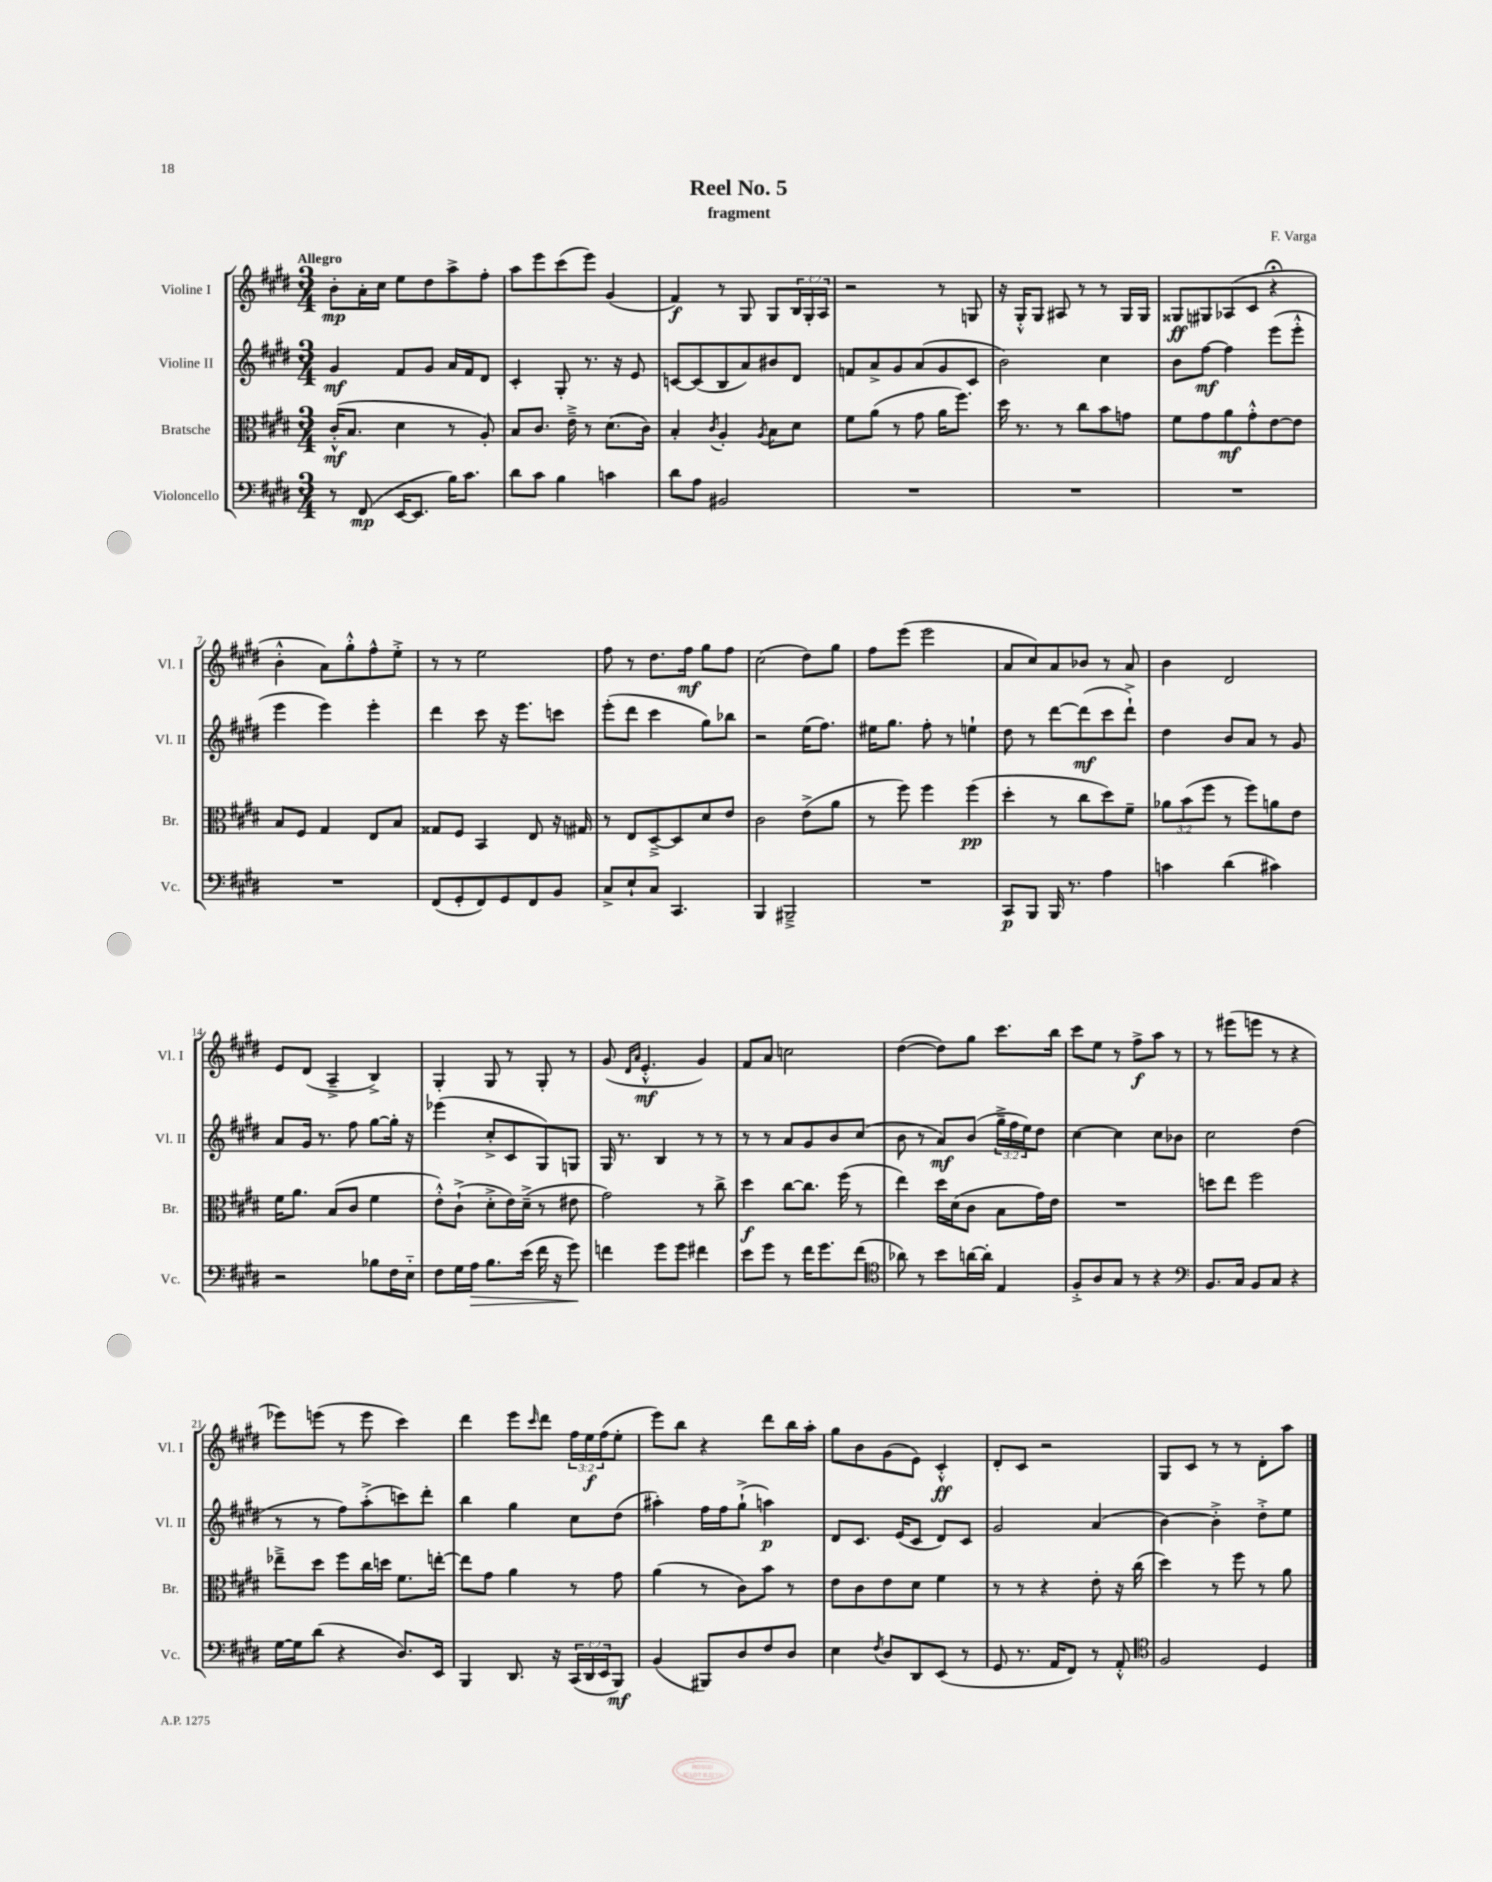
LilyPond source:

\header { title = "Reel No. 5" composer = "F. Varga" subtitle = "fragment" }
<<
\new StaffGroup <<
\new Staff = "s0" \with { instrumentName = "Violine I" shortInstrumentName = "Vl. I" } {
    \clef treble \key e \major \numericTimeSignature \time 3/4 \override Staff.TupletNumber.text = #tuplet-number::calc-fraction-text \tempo "Allegro"
    b'8-.\mp a'16-. cis''16 e''8 dis''8 a''8-> fis''8-. |
    a''8 e'''8 cis'''8( e'''8) gis'4( |
    fis'4\f) r8 gis8 gis8 \tuplet 3/2 { b16 gis16-. a16 } |
    r2 r8 g8 |
    r16 gis16-.-^ gis8 ais8 r8 r8 gis16 gis16 |
    gisis8\ff gis8 aes8( cis'8 r4\fermata |
    b'4-.-^ a'8) gis''8-.-^ fis''8-^ e''8-.-> |
    r8 r8 e''2 |
    fis''8 r8 dis''8. fis''16\mf gis''8 fis''8 |
    cis''2( dis''8) gis''8 |
    fis''8 e'''8( e'''2 |
    a'8 cis''8) a'8 bes'8 r8 a'8 |
    b'4 dis'2 |
    e'8 dis'8( a4---> b4->) |
    gis4-. gis8 r8 gis8-. r8 |
    gis'8( \grace { dis'16 a'16 } e'4.-.-^\mf gis'4) |
    fis'8 a'8 c''2 |
    dis''4~( dis''8) gis''8 cis'''8. b''16 |
    cis'''8 e''8 r8 fis''8->\f a''8 r8 |
    r8 eis'''8( e'''8 r8 r4 |
    ees'''8) e'''8( r8 e'''8 cis'''4) |
    dis'''4 e'''8 \grace { cis'''16 } dis'''8 \tuplet 3/2 { fis''16 e''16\f fis''16( } e''8-. |
    e'''8) b''8 r4 dis'''8 b''16 a''16-. |
    gis''8 b'8 gis'8( e'8) cis'4-.-^\ff |
    dis'8-. cis'8 r2 |
    gis8 cis'8 r8 r8 dis'8-. a''8 \bar "|." |
}
\new Staff = "s1" \with { instrumentName = "Violine II" shortInstrumentName = "Vl. II" } {
    \clef treble \key e \major \numericTimeSignature \time 3/4 \override Staff.TupletNumber.text = #tuplet-number::calc-fraction-text
    gis'4\mf fis'8 gis'8 a'16 fis'16 dis'8 |
    cis'4-. gis8-. r8. r16 e'8 |
    c'8~ c'8( b8 a'8) bis'8 dis'8 |
    f'8 a'8-> gis'8 a'8( gis'8 cis'8 |
    b'2) cis''4 |
    b'8 fis''8~\mf fis''4 e'''8( e'''8-.-^ |
    e'''4 e'''4) e'''4-. |
    dis'''4 cis'''8 r16 e'''8. c'''8 |
    e'''8-.( dis'''8 cis'''4 gis''8) bes''8 |
    r2 e''16( fis''8.) |
    eis''16 gis''8. fis''8-. r8 e''4-! |
    dis''8 r8 dis'''8~ dis'''8\mf( cis'''8 dis'''8-!->) |
    dis''4 b'8 a'8 r8 gis'8 |
    a'8 gis'16 r8. fis''8 gis''8~ gis''16-. r16 |
    ees'''4( cis''8-.-> cis'8 gis8) g8 |
    gis16 r8. b4 r8 r8 |
    r8 r8 a'8 gis'8 b'8 cis''8( |
    b'8 r8 a'8\mf) b'8( \tuplet 3/2 { gis''16---> fis''16 e''16) } dis''8 |
    cis''4~ cis''4 cis''8 bes'8 |
    cis''2 dis''4( |
    r8 r8 fis''8) a''8-.->( c'''8) dis'''8-. |
    b''4 gis''4 cis''8 dis''8( |
    ais''4-.) fis''16 fis''16 gis''8-!->( a''4\p) |
    dis'8 cis'8. e'16( cis'8 dis'8) cis'8 |
    gis'2 a'4( |
    b'4~) b'4-.-> dis''8-.-> e''8 \bar "|." |
}
\new Staff = "s2" \with { instrumentName = "Bratsche" shortInstrumentName = "Br." } {
    \clef alto \key e \major \numericTimeSignature \time 3/4 \override Staff.TupletNumber.text = #tuplet-number::calc-fraction-text
    cis'16-.-^\mf( b8. dis'4 r8 a8-.) |
    b8 cis'8. e'16---> r8 dis'8.( cis'16) |
    b4-. \acciaccatura { cis'8 } a4-. \acciaccatura { a8 } b8 dis'8 |
    fis'8 a'8( r8 gis'8 a'16 fis''8.) |
    dis''16 r8. r8 cis''8 b'8 g'8 |
    fis'8 gis'8 a'8\mf gis'8-.-^ e'8~ e'8 |
    b8 fis8 gis4 e8 b8 |
    gisis8 fis8 b,4 e8 r16 gis16 |
    r8 e8 dis8~---> dis8 dis'8 e'8 |
    cis'2 e'8->( a'8 |
    r8 fis''8) fis''4 fis''4\pp( |
    dis''4-. r8 cis''8 dis''8) fis'8-- |
    \tuplet 3/2 { aes'8 b'8( fis''8 } r8 fis''8) a'8 e'8 |
    fis'16 a'8. b8( cis'8 fis'4 |
    e'8-.-^) cis'8-!->( dis'8-.-> e'16) dis'16--->( r8 eis'8 |
    gis'2) r8 cis''8-> |
    dis''4\f cis''8~ cis''8. fis''16( r8 |
    e''4) dis''16 dis'16( cis'8 b8 gis'16) e'16 |
    R2. |
    d''8 e''8 fis''2 |
    ees''8---> dis''8 fis''8 cis''16 d''16 fis'8. e''16~-. |
    e''8 gis'8 a'4 r8 gis'8 |
    a'4( r8 cis'8) b'8 r8 |
    e'8 cis'8 e'8 dis'8 fis'4 |
    r8 r8 r4 e'8-. r16 cis''16( |
    dis''4) r8 fis''8 r8 a'8 \bar "|." |
}
\new Staff = "s3" \with { instrumentName = "Violoncello" shortInstrumentName = "Vc." } {
    \clef bass \key e \major \numericTimeSignature \time 3/4 \override Staff.TupletNumber.text = #tuplet-number::calc-fraction-text
    r8 fis,8\mp( e,16~ e,8. b16) cis'8. |
    dis'8 cis'8 b4 c'4 |
    dis'8 a8 bis,2 |
    R2. |
    R2. |
    R2. |
    R2. |
    fis,8( gis,8-. fis,8) gis,8 fis,8 b,8 |
    cis8-> e8-! cis8 cis,4. |
    b,,4 bis,,2---> |
    R2. |
    cis,8\p b,,8 b,,16 r8. a4 |
    c'4 dis'4( cis'4) |
    r2 bes8 fis16 e16-_ |
    fis8 gis16 a16\> b8. e'16( fis'16 r16 gis'8\!) |
    f'4 gis'8 gis'8 fis'4 |
    e'8 gis'8 r8 fis'16 gis'8. fis'8( |
    \clef tenor aes'8) r8 b'8 a'16~ a'16-. e4 |
    fis8-.-> a8 gis8 r8 r4 |
    \clef bass b,8. cis16 b,8 cis8 r4 |
    gis16~ gis16 dis'8( r4 dis8.) e,16 |
    b,,4 dis,8. r16 \tuplet 3/2 { cis,16( dis,16 e,16 } b,,8\mf) |
    b,4( bis,,8) dis8 fis8 dis8 |
    e4 \acciaccatura { fis8 } dis8 dis,8 e,8( r8 |
    gis,8 r8. a,16 fis,8) r8 a,8-.-^ |
    \clef tenor fis2 dis4 \bar "|." |
}
>>
>>
